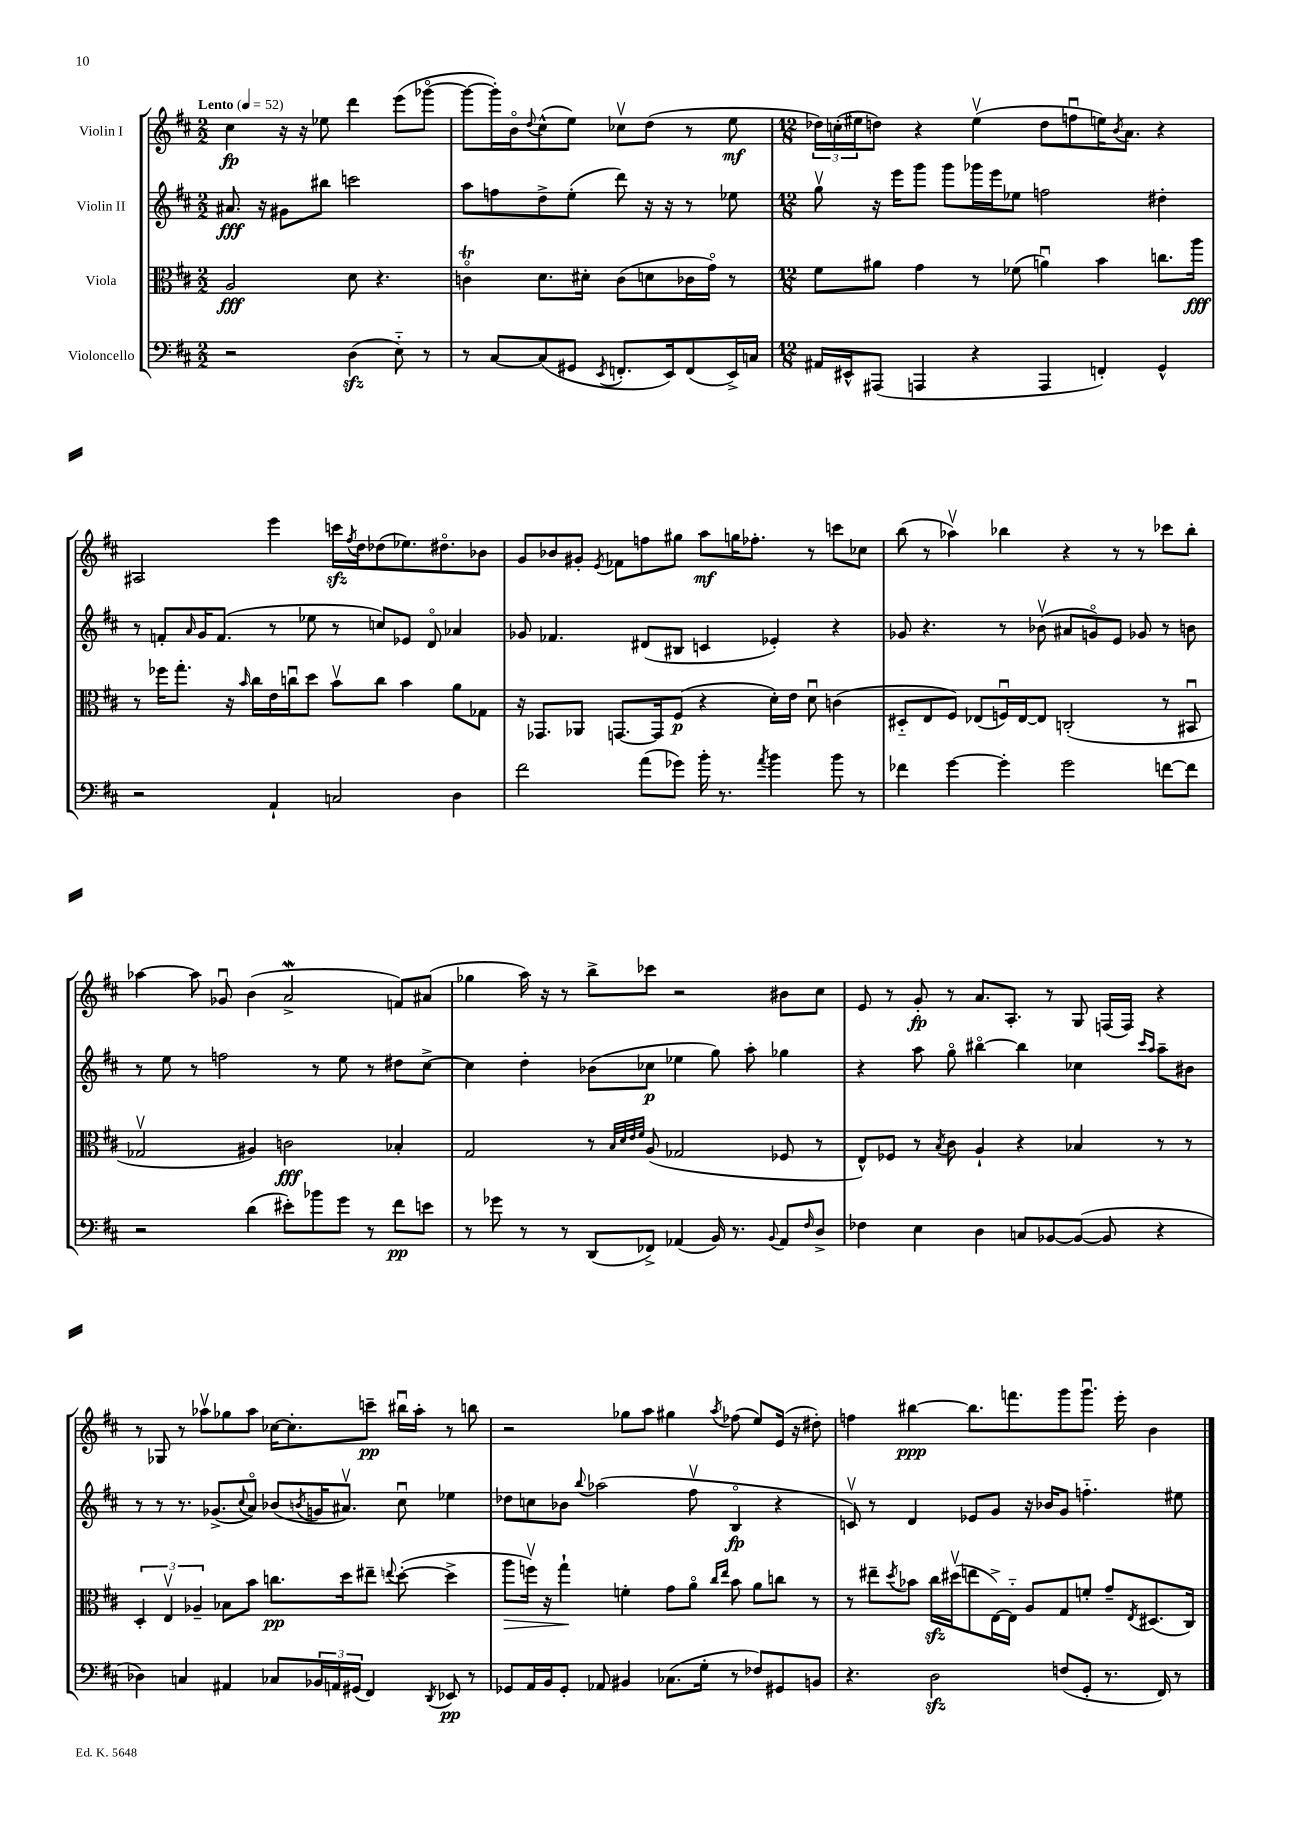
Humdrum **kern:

**kern	**dynam	**kern	**dynam	**kern	**dynam	**kern	**dynam
*part4	*part4	*part3	*part3	*part2	*part2	*part1	*part1
*staff4	*staff4	*staff3	*staff3	*staff2	*staff2	*staff1	*staff1
*I"Violoncello	*	*I"Viola	*	*I"Violin II	*	*I"Violin I	*
*clefF4	*	*clefC3	*	*clefG2	*	*clefG2	*
*k[f#c#]	*	*k[f#c#]	*	*k[f#c#]	*	*k[f#c#]	*
*M2/2	*	*M2/2	*	*M2/2	*	*M2/2	*
*MM52	*	*MM52	*	*MM52	*	*MM52	*
=1	=1	=1	=1	=1	=1	=1	=1
!	!	!	!	!	!	!LO:TX:a:B:t=Lento	!
2r	.	2A/	fff	8.a#X/	fff	4cc#\	fp
.	.	.	.	16r	.	.	.
.	.	.	.	8g#X\L	.	16r	.
.	.	.	.	.	.	16r	.
.	.	.	.	8bb#X\J	.	8ee-X\	.
(4Dzz\	.	8d\	.	2cccn\	.	4ddd\	.
.	.	4.r	.	.	.	.	.
8E\)	.	.	.	.	.	(8eee\L	.
8r	.	.	.	.	.	[8ggg-X\J	.
=2	=2	=2	=2	=2	=2	=2	=2
8r	.	4cnT\	.	8aa\L	.	8ggg-\L_	.
[8C#/L	.	.	.	8ffn\	.	16ggg-'\L])	.
.	.	.	.	.	.	16b\J	.
.	.	.	.	.	.	8qqdd/	.
(8C#/]	.	8.d\L	.	8dd^\	.	(8cc#^^\	.
8GG#X/J	.	.	.	(8ee'\J	.	8ee\J)	.
.	.	16d#X'\Jk	.	.	.	.	.
8qEE/	.	.	.	.	.	.	.
8.FFn'/L	.	(8c\L	.	8ddd\)	.	8cc-Xv\L	.
.	.	8dn\	.	16r	.	(8dd\J	.
16EE/k)	.	.	.	16r	.	.	.
(8FF/	.	16c-X\L	.	8r	.	8r	.
.	.	16g\JJ)	.	.	.	.	.
16EE^/L)	.	8r	.	8ee-X\	.	8ee\	mf
16Cn/JJ	.	.	.	.	.	.	.
=3	=3	=3	=3	=3	=3	=3	=3
*M12/8	*	*M12/8	*	*M12/8	*	*M12/8	*
16AA#X/LL	.	8f#\L	.	8ggv\	.	24dd-X\LL)	.
.	.	.	.	.	.	(24ccn'\	.
16EE#X^^/J	.	.	.	.	.	.	.
.	.	.	.	.	.	24ee#X\J	.
(8AAA#X/J	.	8a#X\J	.	16r	.	8ddn\J)	.
.	.	.	.	16eee\KL	.	.	.
4AAAn/	.	4g\	.	8ggg\J	.	4r	.
.	.	.	.	8ggg\L	.	.	.
4r	.	8r	.	16ggg-X\L	.	(4ee#v\	.
.	.	.	.	16eee\J	.	.	.
.	.	(8f-X\	.	8ee-X\J	.	.	.
4AAA/	.	4anu\)	.	2ffn\	.	8dd\L	.
.	.	.	.	.	.	8ffnu\	.
4FFn'/)	.	4b\	.	.	.	16een\K)	.
.	.	.	.	.	.	8qb/	.
.	.	.	.	.	.	8.a\J	.
4GG^^/	.	8.ccn\L	.	4dd#X'\	.	4r	.
.	.	16aa\Jk	fff	.	.	.	.
!!LO:LB:g=z
=4	=4	=4	=4	=4	=4	=4	=4
2r	.	8r	.	8r	.	2A#X/	.
.	.	16ff-X\KL	.	8fn'/L	.	.	.
.	.	8.gg'\J	.	.	.	.	.
.	.	.	.	16qqa/	.	.	.
.	.	.	.	16g/K	.	.	.
.	.	.	.	(8.f/J	.	.	.
.	.	16r	.	.	.	.	.
.	.	16qqb/	.	.	.	.	.
.	.	16cc#\LL	.	.	.	.	.
4AA`/	.	16e\	.	8r	.	4eee\	.
.	.	16ccnu\J	.	.	.	.	.
.	.	8dd\J	.	8ee-X\	.	.	.
2Cn/	.	8bv\L	.	8r	.	16cccnzz\LL	.
.	.	.	.	.	.	8qff#/	.
.	.	.	.	.	.	16dd\J	.
.	.	8cc\J	.	8ccn/L)	.	(8dd-X\	.
.	.	4b\	.	8e-X/J	.	8.ee-X\)	.
.	.	.	.	8d/	.	.	.
.	.	.	.	.	.	8.dd#X\	.
4D\	.	8a\L	.	4a-X/	.	.	.
.	.	8G-X\J	.	.	.	8b-X\J	.
=5	=5	=5	=5	=5	=5	=5	=5
2f#\	.	16r	.	8g-X/	.	8g/L	.
.	.	8.GG-X/L	.	.	.	.	.
.	.	.	.	4.f-X/	.	8b-X/	.
.	.	8AA-X/J	.	.	.	8g#X'/J	.
.	.	.	.	.	.	8qe/	.
.	.	[8.GGn/L	.	.	.	8f-X\L	.
(8a\L	.	.	.	(8d#X/L	.	8ffn\	.
.	.	16GG/k]	.	.	.	.	.
8g-X\J)	.	(8F#/J	p	8B#X/J	.	8gg#X\J	.
16b'\	.	4r	.	4cn/	.	8aa\L	mf
8.r	.	.	.	.	.	.	.
.	.	.	.	.	.	16ggn\K	.
.	.	.	.	.	.	8.ff-X'\J	.
8qa/	.	.	.	.	.	.	.
4b\	.	16d'\LL)	.	4e-X'/)	.	.	.
.	.	16e\JJ	.	.	.	.	.
.	.	8du\	.	.	.	8r	.
8b\	.	(4cn\	.	4r	.	8cccn\L	.
8r	.	.	.	.	.	8cc-X\J	.
=6	=6	=6	=6	=6	=6	=6	=6
4f-X\	.	8D#X/L	.	8g-X/	.	(8bb\	.
.	.	8E/	.	4.r	.	8r	.
[4g\	.	8F#/J)	.	.	.	4aa-Xv\)	.
.	.	(8E-X/L	.	.	.	.	.
4g'\]	.	16Fnu/L)	.	8r	.	4bb-X\	.
.	.	[16E-/J	.	.	.	.	.
.	.	8E-/J]	.	(8b-Xv\	.	.	.
2g\	.	(2Cn'/	.	8a#X/L	.	4r	.
.	.	.	.	8gn/)	.	.	.
.	.	.	.	8e/J	.	8r	.
.	.	.	.	8g-X/	.	8r	.
[8fn\L	.	8r	.	8r	.	8ccc-X\L	.
8f\J]	.	8BB#Xu/	.	8bn\	.	8bb-'\J	.
!!LO:LB:g=z
=7	=7	=7	=7	=7	=7	=7	=7
2r	.	2G-Xv/	.	8r	.	[4aa-X\	.
.	.	.	.	8ee\	.	.	.
.	.	.	.	8r	.	8aa-\]	.
.	.	.	.	2ffn\	.	8g-Xu/	.
(4d\	.	4A#X/)	.	.	.	(4b\	.
8e#X'\L)	.	2cn\	fff	.	.	2aW^/	.
8b-X\	.	.	.	8r	.	.	.
8g\J	.	.	.	8ee\	.	.	.
8r	.	.	.	8r	.	.	.
8f#\L	pp	4B-X'/	.	8dd#X\L	.	8fn/L)	.
8en\J	.	.	.	[8cc#^\J	.	(8a#X/J	.
=8	=8	=8	=8	=8	=8	=8	=8
8r	.	2G/	.	4cc#\]	.	4gg-X\	.
8g-X\	.	.	.	.	.	.	.
8r	.	.	.	4dd'\	.	16aa\)	.
.	.	.	.	.	.	16r	.
8r	.	.	.	.	.	8r	.
(8DD/L	.	8r	.	(8b-X\L	.	8bb^\L	.
.	.	32qqB/LLL	.	.	.	.	.
.	.	32qqd/	.	.	.	.	.
.	.	32qqe/	.	.	.	.	.
.	.	32qqf#/JJJ	.	.	.	.	.
8FF-X^/J)	.	(8A/	.	8cc-X\J	p	8ccc-X\J	.
(4AA-X/	.	2G-X/	.	4ee-X\	.	2r	.
16BB/)	.	.	.	8gg\)	.	.	.
8.r	.	.	.	.	.	.	.
.	.	.	.	8aa'\	.	.	.
8qqBB/	.	.	.	.	.	.	.
8AA-/L	.	8F-X/	.	4gg-X\	.	8b#X\L	.
16qqF#/	.	.	.	.	.	.	.
8D^/J	.	8r	.	.	.	8cc#\J	.
=9	=9	=9	=9	=9	=9	=9	=9
4F-X\	.	8E^^/L)	.	4r	.	8e/	.
.	.	8F-X/J	.	.	.	8r	.
4E\	.	8r	.	8aa\	.	8g'/	fp
.	.	8qB/	.	.	.	.	.
.	.	8c#\	.	8gg\	.	8r	.
4D\	.	4A`/	.	[4bb#X\	.	8.a/L	.
.	.	.	.	.	.	8.A'/J	.
8Cn/L	.	4r	.	4bb#\]	.	.	.
[8BB-X/	.	.	.	.	.	8r	.
(8BB-/J_	.	4B-X/	.	4cc-X\	.	8G/	.
8BB-/]	.	.	.	.	.	(16Fn/LL	.
.	.	.	.	.	.	16F/JJ)	.
.	.	.	.	16qqccc#/LL	.	.	.
.	.	.	.	16qqaa/JJ	.	.	.
4r	.	8r	.	8aa~\L	.	4r	.
.	.	8r	.	8b#X\J	.	.	.
!!LO:LB:g=z
=10	=10	=10	=10	=10	=10	=10	=10
4D-X\)	.	6D'/	.	8r	.	8r	.
.	.	.	.	8r	.	8G-X/	.
.	.	6Ev/	.	.	.	.	.
4Cn/	.	.	.	8.r	.	8r	.
.	.	6A-X~/	.	.	.	.	.
.	.	.	.	.	.	8aa-Xv\L	.
.	.	.	.	(8.g-X^/L	.	.	.
4AA#X/	.	8B-X\L	.	.	.	8gg-X\	.
.	.	.	.	8qqcc#/	.	.	.
.	.	8b\J	.	8a/J)	.	8aa-\J	.
8C-X/L	.	8.ccn\L	pp	(8b-X/L	.	[16cc-X\KL	.
.	.	.	.	.	.	8.cc-'\]	.
.	.	.	.	8qbn/	.	.	.
24BB-X/L	.	.	.	16gn/K	.	.	.
24AAn/	.	.	.	.	.	.	.
.	.	16dd\k	.	8.a#Xv/J)	.	.	.
(24GG#X/JJ	.	.	.	.	.	.	.
4FF#/)	.	8ee#X~\J	.	.	.	8cccn~\J	pp
.	.	8qqeen/	.	.	.	.	.
.	.	([8dd'\	.	8cc#u\	.	16bb#Xu\LL	.
.	.	.	.	.	.	16aa-'\JJ	.
8qDD/	.	.	.	.	.	.	.
8EE-X/	pp	4dd^\]	.	4ee-X\	.	8r	.
8r	.	.	.	.	.	8bbn\	.
=11	=11	=11	=11	=11	=11	=11	=11
!	!	!	!LO:HP:b	!	!	!	!
8GG-X/L	.	8aa\L	>	8dd-X\L	.	2r	.
16AA/L	.	16ffnv\Jk)	.	8ccn\	.	.	.
16BB/J	.	16r	.	.	.	.	.
8GG-'/J	.	4gg`\	.	8b-X\J	.	.	.
.	.	.	.	8qqbb/	.	.	.
8AA-X/	.	.	.	(2aa-X\	.	.	.
4BB#X/	.	4fn'\	]	.	.	8gg-X\L	.
.	.	.	.	.	.	8aa\J	.
(8.C-X\L	.	8g\L	.	.	.	4gg#X\	.
.	.	8a\J	.	8ff#v\	.	.	.
16G'\Jk	.	.	.	.	.	.	.
.	.	16qqcc#/LL	.	.	.	.	.
.	.	16qqee/JJ	.	.	.	8qaa/	.
8r	.	8b\	.	4B/	fp	(8ff-X\	.
8F-X/L)	.	8a\L	.	.	.	8ee/L)	.
8GG#X/	.	8ccn\J	.	4r	.	(16e/Jk	.
.	.	.	.	.	.	16r	.
8BBn/J	.	8r	.	.	.	8dd#X'\)	.
=12	=12	=12	=12	=12	=12	=12	=12
4.r	.	8r	.	8cnv/)	.	4ffn\	.
.	.	8ee#X~\L	.	8r	.	.	.
.	.	8qdd/	.	.	.	.	.
.	.	8b-X\J	.	4d/	.	[4bb#X\	ppp
2Dzz\	.	16cc#zz\LL	.	.	.	.	.
.	.	(16dd#Xv\J	.	.	.	.	.
.	.	8een\	.	8e-X/L	.	8.bb#\L]	.
.	.	[16E^\L)	.	8g/J	.	.	.
.	.	16E\JJ]	.	.	.	8.fffn\	.
.	.	8A/L	.	16r	.	.	.
.	.	.	.	16b-X/KL	.	.	.
(8Fn/L	.	8G/	.	8g/J	.	8ggg\	.
8GG'/J	.	8fn'/J	.	4.ffn\	.	8.gggu\J	.
8.r	.	8g~/L	.	.	.	.	.
.	.	.	.	.	.	16eee'\	.
.	.	8qE/	.	.	.	.	.
.	.	(8.D#X/	.	.	.	4b\	.
16FF#/)	.	.	.	.	.	.	.
8r	.	.	.	8ee#X\	.	.	.
.	.	16C#/Jk)	.	.	.	.	.
==	==	==	==	==	==	==	==
*-	*-	*-	*-	*-	*-	*-	*-
